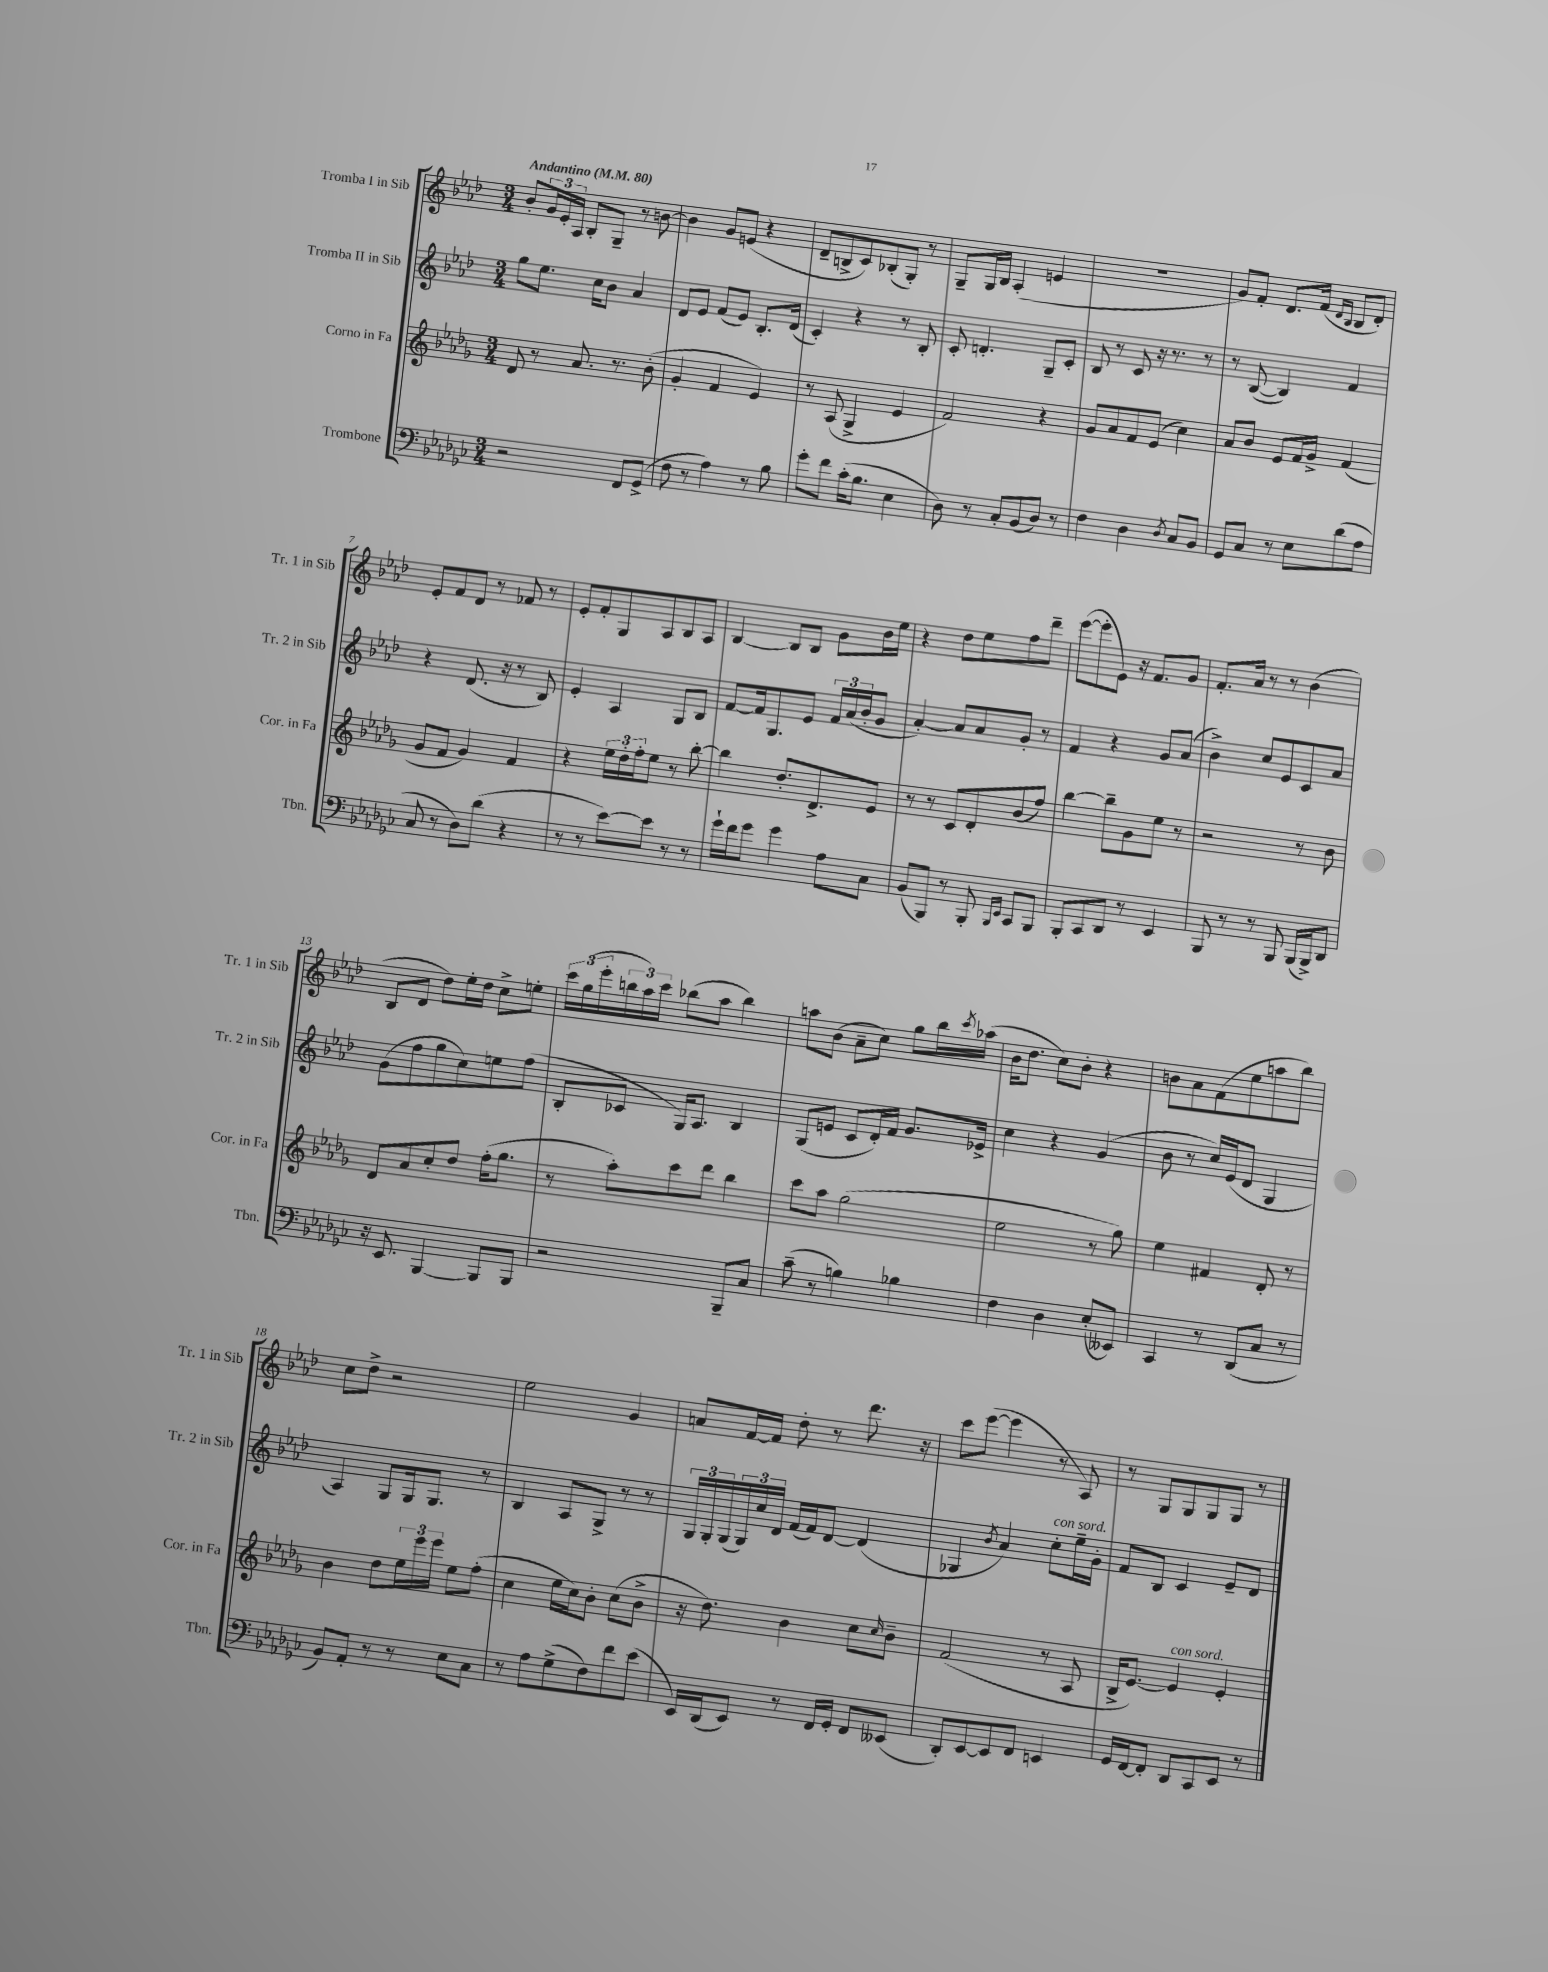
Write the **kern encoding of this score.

**kern	**kern	**kern	**kern
*part4	*part3	*part2	*part1
*staff4	*staff3	*staff2	*staff1
*I"Trombone	*I"Corno in Fa	*I"Tromba II in Sib	*I"Tromba I in Sib
*I'Tbn.	*I'Cor. in Fa	*I'Tr. 2 in Sib	*I'Tr. 1 in Sib
*clefF4	*clefG2	*clefG2	*clefG2
*k[b-e-a-d-g-c-]	*k[b-e-a-d-g-]	*k[b-e-a-d-]	*k[b-e-a-d-]
*M3/4	*M3/4	*M3/4	*M3/4
*MM80	*MM80	*MM80	*MM80
=1	=1	=1	=1
!	!	!	!LO:TX:a:B:t=Andantino
2r	8d-/	8gg\L	8b-'/L
.	8r	8.ee-\J	24g/L
.	.	.	24e-'/
.	.	.	24A-/JJ
.	8.a-/	.	8B-'/L
.	.	16cc\KL	.
.	.	8b-\J	8G~/J
.	8.r	.	.
8FF/L	.	4a-/	8r
(8GG-^/J	(8b-'\	.	[8bn\
=2	=2	=2	=2
8F\	4g-'/	8d-/L	4b\]
8r	.	8e-/J	.
4A-\)	4f/	(8f/L	8g/L
.	.	8e-/J)	(8en/J
8r	4e-/)	8.B-'/L	4r
8B-\	.	.	.
.	.	(16d-/Jk	.
=3	=3	=3	=3
8g-'\L	8r	4c'/)	8d-~/L
8f\J	(8A-/	.	8Bn^/
(16c-'\KL	4G-^/	4r	8c/)
8.B-\J	.	.	.
.	.	.	(8B-X'/
4E-\	4e-/	8r	8G'/J)
.	.	8B-'/	8r
=4	=4	=4	=4
8D-\)	2f/)	8c'/	8G~/L
8r	.	4.dn'/	16G/L
.	.	.	16B-/JJ
8C-'/L	.	.	(4A-'/
(8BB-/	.	.	.
8D-/J)	4r	8G~/L	4en/
8r	.	8c'/J	.
=5	=5	=5	=5
4F\	8g-/L	8B-/	2.r
.	8a-/	8r	.
4D-\	8f/	8c/	.
.	(8e-/J	16r	.
.	.	8.r	.
8qD-/	.	.	.
8C-/L	4cc\)	.	.
8BB-/J	.	8r	.
=6	=6	=6	=6
8GG-/L	8a-/L	8r	8g/L)
8C-/J	8b-/J	([8B-/	8f'/J
8r	8e-/L	4B-/])	8.d-/L
8E-\L	16f/L	.	.
.	16g-^/JJ	.	(16f/Jk
.	.	.	16qqd-/LL
.	.	.	16qqB-/JJ
(8d-\	(4f/	4f/	8B-/L
8A-\J	.	.	8d-'/J)
!!LO:LB:g=z
=7	=7	=7	=7
8C-/	8g-/L	4r	8e-'/L
8r	8f/J	.	8f/
8D-\L)	4g-/)	(8.d-/	8d-/J
(8d-\J	.	.	8r
.	.	16r	.
4r	4f/	8r	8f-X/
.	.	8B-/)	8r
=8	=8	=8	=8
8r	4r	4e-'/	8e-'/L
8r	.	.	8f'/
[8e-\L)	24ee-\LL	4A-/	8G/
.	24dd-'\	.	.
.	24ff'\J	.	.
8e-\J]	8ee-\J	.	8A-/
8r	8r	8G/L	8B-/
8r	[8bb-'\	8B-/J	8A-/J
=9	=9	=9	=9
16g-`\LL	4bb-\]	[8f/L	[4B-/
16f\J	.	.	.
8g-\J	.	16f/k]	.
.	.	8.G/	.
4g-\	8.dd-'/L	.	8B-/L]
.	.	8e-/J	8B-/J
.	8.d-^/	.	.
8A-\L	.	24f/LL	8g\L
.	.	(24a-/	.
.	.	24b-'/J	.
8C-\J	8e-/J	8g/J	16b-\L
.	.	.	16ee-\JJ
=10	=10	=10	=10
(8BB-/L	8r	[4a-'/)	4r
8BBB-/J)	8r	.	.
8r	8c/L	8a-/L]	8dd-\L
8BBB-'/	8d-'/	8a-/	8ee-\
16qqBBB-/LL	.	.	.
16qqEE-/JJ	.	.	.
8CC-/L	(8b-/	8g'/J	8ff\
8BBB-/J	8ff/J)	8r	8ddd-~\J
=11	=11	=11	=11
8BBB-'/L	[4bb-\	4f/	([8eee-\L
8CC-/	.	.	8eee-'\]
8DD-/J	8bb-~\L]	4r	8e-\J)
8r	8g-\	.	16r
.	.	.	8.f/L
4EE-/	8ee-\J	8g/L	.
.	8r	(8a-/J	8g/J
=12	=12	=12	=12
8BBB-/	2r	4b-^\)	8.f'/L
8r	.	.	.
.	.	.	16a-/Jk
8r	.	8cc/L	8r
8BBB-/	.	8e-/	8r
(16BBB-/LL	8r	8c/	(4b-\
16BBB-^/J)	.	.	.
8DD-/J	8b-\	8a-/J	.
!!LO:LB:g=z
=13	=13	=13	=13
16r	8d-/L	(8g\L	8B-/L
8.EE-/	.	.	.
.	8a-/	8ff\	8d-/J
[4BBB-/	8cc'/	8gg\	8dd-\L)
.	8dd-/J	8cc\)	16ee-'\L
.	.	.	16dd-\JJ
8BBB-/L]	(16ff'\KL	8een\	8cc^\L
.	8.gg-\J	.	.
8BBB-/J	.	(8ff\J	8een'\J
=14	=14	=14	=14
2r	8r	8B-'/L	24ccc\LL
.	.	.	(24gg\
.	.	.	24eee-'\
.	8aa-'\L)	8c-X/J	24bbn\
.	.	.	24aa-\)
.	.	.	24ccc\JJ
.	8ccc\	16G/KL)	(8bb-X\L
.	.	8.A-/J	.
.	8ddd-\J	.	8aa-\J
8BBB-~/L	4bb-\	4B-/	4bb-\)
8C-/J	.	.	.
=15	=15	=15	=15
(8c-~\	8ccc\L	(8G/L	8aan\L
8r	8aa-\J	8en/J	(8b-\J
4Bn\)	(2gg-\	8c/L	8a-~\L
.	.	16d-'/L)	8cc\J)
.	.	16f/JJ	.
4B-X\	.	8.g/L	8gg\L
.	.	.	16bb-\L
.	.	.	8qccc/
.	.	16e-X^/Jk	(16aa-X\JJ
=16	=16	=16	=16
4F\	2ee-\	4cc\	16b-\KL
.	.	.	8.dd-\J
4D-\	.	4r	8cc\L)
.	.	.	8b-'\J
(8E-'/L	8r	(4g/	4r
8EE--X/J)	8gg-\)	.	.
=17	=17	=17	=17
4CC-/	4ee-\	8b-\	8bn\L
.	.	8r	8a-\
8r	4f#X/	16cc/LL)	(8f\
.	.	(16e-/J	.
(8DD-/L	.	8d-/J	8ee-\
8C-/J	8d-'/	4G/	8aan\
8r	8r	.	8bb-\J)
!!LO:LB:g=z
=18	=18	=18	=18
8BB-/L)	4b-\	4A-/)	8cc\L
8AA-'/J	.	.	8dd-^\J
8r	8dd-\L	8G/L	2r
8r	24ee-\L	16G/k	.
.	24eee-\	.	.
.	.	8.G/J	.
.	24eee-\JJ	.	.
8E-\L	8ee-\L	.	.
8C-\J	(8ff'\J	8r	.
=19	=19	=19	=19
8r	4cc\	4B-/	2ee-\
8A-\L	.	.	.
(8G-^\	16ee-\LL	8A-/L	.
.	16cc\J)	.	.
8F\)	8b-'\J	8G^/J	.
8f\	(8cc\L	8r	4g/
(8e-\J	8b-^\J	8r	.
=20	=20	=20	=20
16EE-/LL)	16r	24G/LL	8an/L
.	.	24G'/	.
(16DD-/J	8.dd-\)	.	.
.	.	(24G/	.
8EE-/J)	.	24G/)	[16f/L
.	.	24cc/	.
.	.	.	16f/JJ]
.	.	24d-/JJ	.
8r	4b-\	(16f/LL	8dd-'\
.	.	16f/J)	.
16FF/LL	.	[8d-/J	8r
16GG-'/JJ	.	.	.
8FF/L	8cc\L	(4d-/]	8.ddd-\
.	16qqcc/	.	.
(8EE--X/J	8b-~\J	.	.
.	.	.	16r
=21	=21	=21	=21
8DD-'/L)	(2f/	4G-X/	8ccc\L
[8EE-/	.	.	([8eee-\J
.	.	8qb-/	.
8EE-/]	.	4a-/)	4eee-\]
8FF/J	.	.	.
!	!	!LO:TX:a:i:t=con sord.	!
4EEn/	8r	8cc'\L	8r
.	8A-/	16ee-~\L	8A-/)
.	.	16g'\JJ	.
=22	=22	=22	=22
16GG-/LL	16B-^/KL	8f/L	8r
[16FF/J	[8.e-/J)	.	.
8FF'/J]	.	8B-/J	8G/L
!	!LO:TX:a:i:t=con sord.	!	!
8DD-/L	4e-/]	4c/	8G/
8CC-/	.	.	8G/
8EE-/J	4e-'/	8e-~/L	8G/J
8r	.	8d-/J	8r
==	==	==	==
*-	*-	*-	*-
